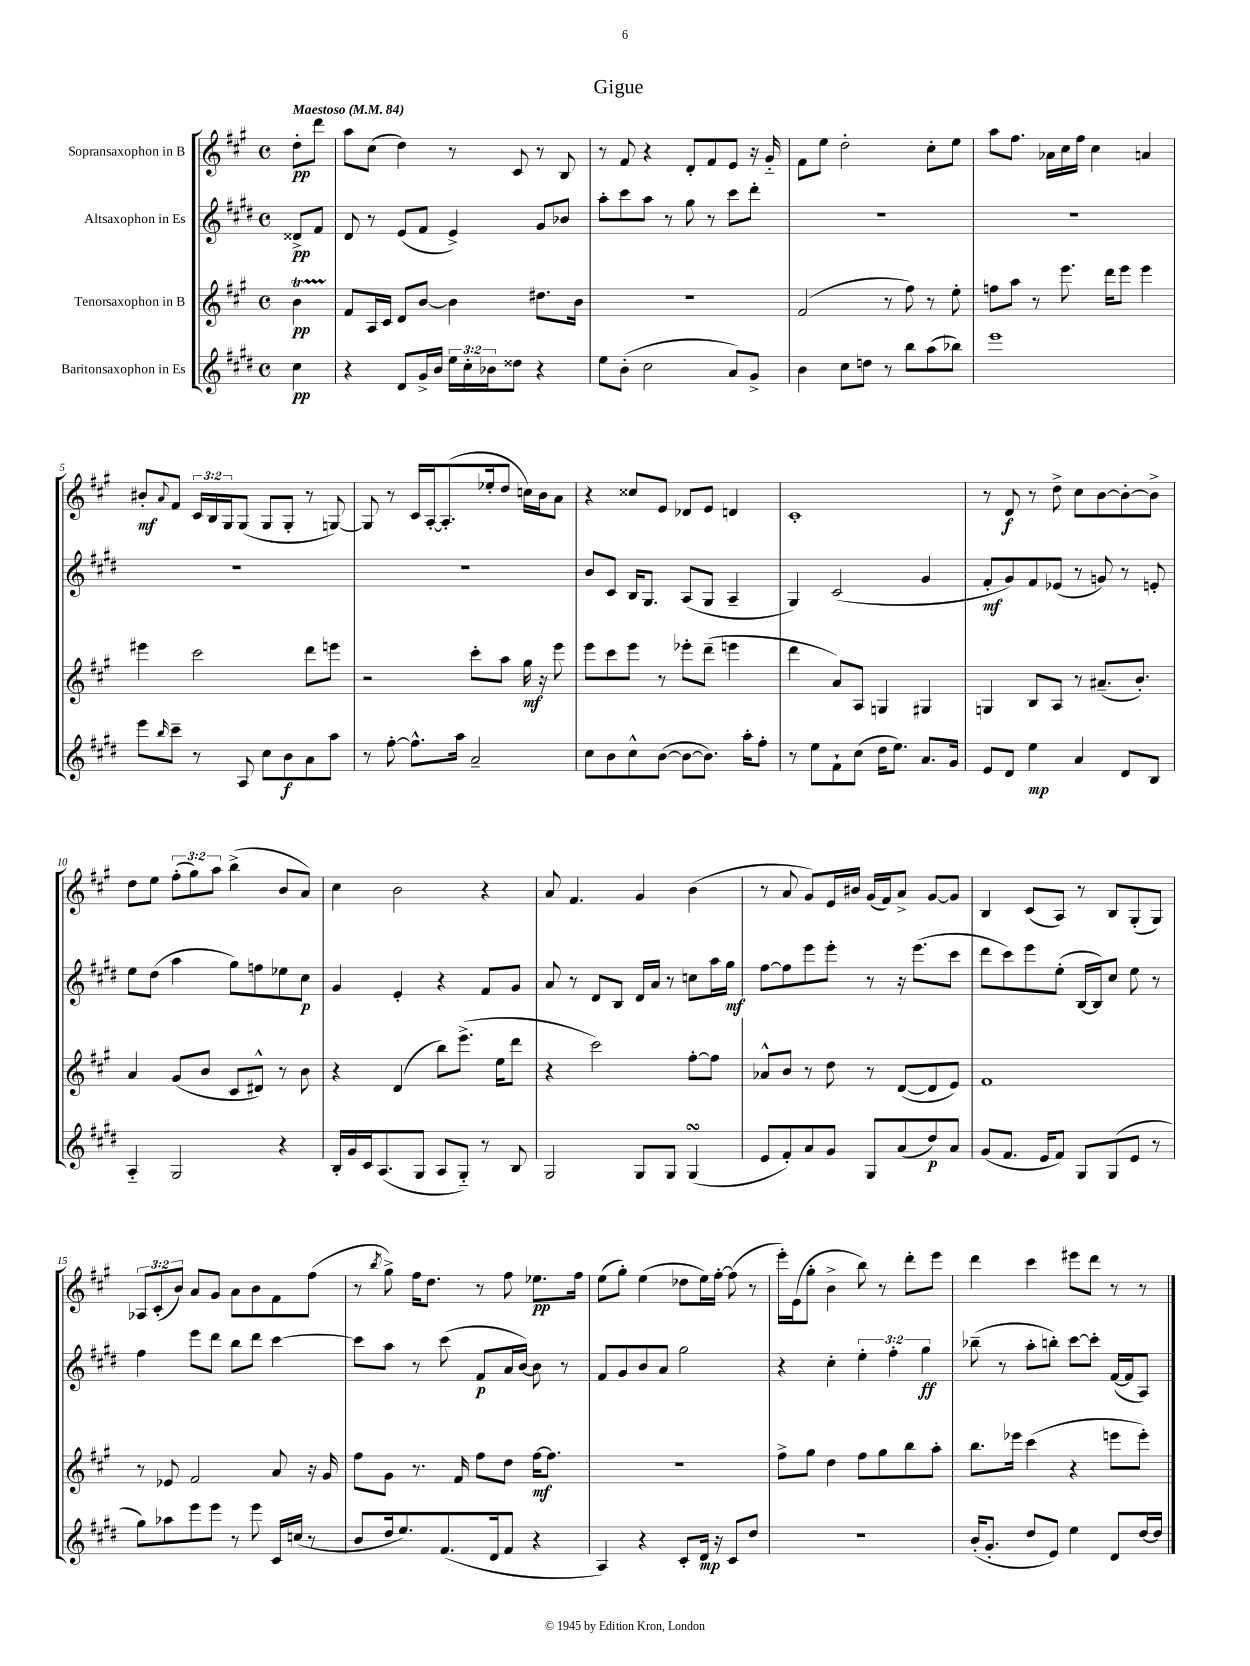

**kern	**dynam	**kern	**dynam	**kern	**dynam	**kern	**dynam
*part4	*part4	*part3	*part3	*part2	*part2	*part1	*part1
*staff4	*staff4	*staff3	*staff3	*staff2	*staff2	*staff1	*staff1
*I"Baritonsaxophon in Es	*	*I"Tenorsaxophon in B	*	*I"Altsaxophon in Es	*	*I"Sopransaxophon in B	*
*clefG2	*	*clefG2	*	*clefG2	*	*clefG2	*
*k[f#c#g#d#]	*	*k[f#c#g#]	*	*k[f#c#g#d#]	*	*k[f#c#g#]	*
*M4/4	*	*M4/4	*	*M4/4	*	*M4/4	*
*met(c)	*	*met(c)	*	*met(c)	*	*met(c)	*
*MM84	*	*MM84	*	*MM84	*	*MM84	*
=	=	=	=	=	=	=	=
!	!	!	!	!	!	!LO:TX:a:B:t=Maestoso	!
4cc#\	pp	4bT\	pp	8d##X^/L	pp	8dd'\L	pp
.	.	.	.	8f#/J	.	8ddd\J	.
=1	=1	=1	=1	=1	=1	=1	=1
4r	.	8f#/L	.	8d#/	.	8aa\L	.
.	.	16A/L	.	8r	.	(8cc#\J	.
.	.	16c#/JJ	.	.	.	.	.
8d#/L	.	8d/L	.	(8e/L	.	4dd\)	.
16g#^/L	.	[8b/J	.	8f#/J	.	.	.
16b/JJ	.	.	.	.	.	.	.
24ee\LL	.	4b\]	.	4e^/)	.	8r	.
24cc#'\	.	.	.	.	.	.	.
24b-X\J	.	.	.	.	.	.	.
8dd##X\J	.	.	.	.	.	8c#/	.
4r	.	8.dd#X\L	.	8g#/L	.	8r	.
.	.	.	.	8b-X/J	.	8B/	.
.	.	16b\Jk	.	.	.	.	.
=2	=2	=2	=2	=2	=2	=2	=2
8ee\L	.	1r	.	8aa'\L	.	8r	.
(8b'\J	.	.	.	8ccc#\	.	8f#/	.
2cc#\	.	.	.	8aa\J	.	4r	.
.	.	.	.	8r	.	.	.
.	.	.	.	8gg#\	.	8d'/L	.
.	.	.	.	8r	.	8f#/	.
8a/L)	.	.	.	8ccc#\L	.	8e/J	.
8g#^/J	.	.	.	8ddd#'\J	.	16r	.
.	.	.	.	.	.	16g#/	.
=3	=3	=3	=3	=3	=3	=3	=3
4b\	.	(2f#/	.	1r	.	8f#\L	.
.	.	.	.	.	.	8ee\J	.
8cc#\L	.	.	.	.	.	2dd'\	.
8ddn\J	.	.	.	.	.	.	.
8r	.	8r	.	.	.	.	.
8bb\L	.	8ff#\)	.	.	.	.	.
(8aa\	.	8r	.	.	.	8cc#'\L	.
8bb-X\J)	.	8ee'\	.	.	.	8ee\J	.
=4	=4	=4	=4	=4	=4	=4	=4
1eee	.	8ffn\L	.	1r	.	8aa\L	.
.	.	8aa\J	.	.	.	8.ff#\J	.
.	.	8r	.	.	.	.	.
.	.	.	.	.	.	16a-X\LL	.
.	.	8.eee\	.	.	.	16cc#\	.
.	.	.	.	.	.	16ff#\JJ	.
.	.	.	.	.	.	4cc#\	.
.	.	16ddd\KL	.	.	.	.	.
.	.	8eee\J	.	.	.	.	.
.	.	4eee\	.	.	.	4an/	.
!!LO:LB:g=z
=5	=5	=5	=5	=5	=5	=5	=5
8eee\L	.	4eee#X\	.	1r	.	8b#X'/L	mf
16qqbb/	.	.	.	.	.	8qqa/	.
8ccc#~\J	.	.	.	.	.	8f#/J	.
8r	.	2ccc#\	.	.	.	24c#/LL	.
.	.	.	.	.	.	24B/	.
.	.	.	.	.	.	24G#/J	.
8A/	.	.	.	.	.	(8G#/J	.
8cc#\L	.	.	.	.	.	8G#/L	.
8b\	f	.	.	.	.	8G#'/J	.
8a\	.	8ddd\L	.	.	.	8r	.
8aa\J	.	8eeen\J	.	.	.	[8Gn/)	.
=6	=6	=6	=6	=6	=6	=6	=6
8r	.	2r	.	1r	.	8G/]	.
[8ff#'\	.	.	.	.	.	8r	.
8.ff#^^\L]	.	.	.	.	.	16c#/LL	.
.	.	.	.	.	.	[16A'/J	.
.	.	.	.	.	.	(8.A'/]	.
16aa\Jk	.	.	.	.	.	.	.
2a~/	.	8ccc#'\L	.	.	.	.	.
.	.	.	.	.	.	16ee-X'/k	.
.	.	8aa\J	.	.	.	8dd/J	.
.	.	16gg#\	mf	.	.	16ccn\LL)	.
.	.	16r	.	.	.	16b\J	.
.	.	8eee\	.	.	.	8a\J	.
=7	=7	=7	=7	=7	=7	=7	=7
8cc#\L	.	8eee\L	.	8b/L	.	4r	.
8b\	.	8ccc#\	.	8c#/J	.	.	.
8cc#^^\	.	8eee\J	.	16B/KL	.	8cc##X/L	.
.	.	.	.	8.G#/J	.	.	.
([8b\J	.	8r	.	.	.	8e/J	.
8b\L_	.	8eee-X'\L	.	(8A/L	.	8d-X/L	.
8.b\J])	.	(8ddd~\J	.	8G#/J	.	8e/J	.
.	.	4eeen\	.	4A~/	.	4dn/	.
16aa'\KL	.	.	.	.	.	.	.
8ff#'\J	.	.	.	.	.	.	.
=8	=8	=8	=8	=8	=8	=8	=8
8r	.	4ddd\	.	4G#/)	.	1c#'	.
8ee\L	.	.	.	.	.	.	.
8f#`\	.	8a/L)	.	(2c#/	.	.	.
(8cc#\J	.	8A/J	.	.	.	.	.
16dd#\KL	.	4Gn/	.	.	.	.	.
8.ee\J)	.	.	.	.	.	.	.
8.a/L	.	4G#X/	.	4g#/	.	.	.
16g#/Jk	.	.	.	.	.	.	.
=9	=9	=9	=9	=9	=9	=9	=9
8e/L	.	4Gn/	.	8f#'/L	mf	8r	.
8d#/J	.	.	.	8g#/)	.	8d/	f
4ee\	mp	8B/L	.	8f#/	.	8r	.
.	.	8A/J	.	(8e-X/J	.	8dd^\	.
4a/	.	8r	.	8r	.	8cc#\L	.
.	.	(8.a#X~/L	.	8gn/)	.	[8b\	.
8d#/L	.	.	.	8r	.	8b'\_	.
.	.	8.b'/J)	.	.	.	.	.
8B/J	.	.	.	8en'/	.	8b^\J]	.
!!LO:LB:g=z
=10	=10	=10	=10	=10	=10	=10	=10
4A/	.	4a/	.	8ee\L	.	8dd\L	.
.	.	.	.	(8dd#\J	.	8ee\J	.
2G#/	.	(8g#/L	.	4aa\	.	(12ff#'\L	.
.	.	.	.	.	.	12gg#\)	.
.	.	8b/J	.	.	.	.	.
.	.	.	.	.	.	12aa\J	.
.	.	8c#/L	.	8gg#\L)	.	(4bb^\	.
.	.	8d#X^^/J)	.	8ffn\	.	.	.
4r	.	8r	.	8ee-X\	.	8b/L	.
.	.	8b\	.	8cc#\J	p	8a/J)	.
=11	=11	=11	=11	=11	=11	=11	=11
16B'/LL	.	4r	.	4g#/	.	4cc#\	.
16g#/	.	.	.	.	.	.	.
16c#/J	.	.	.	.	.	.	.
(8.A/	.	.	.	.	.	.	.
.	.	(4d/	.	4e'/	.	2b\	.
8G#/J	.	.	.	.	.	.	.
8A/L	.	8bb\L)	.	4r	.	.	.
8G#/J)	.	(8.eee^\J	.	.	.	.	.
8r	.	.	.	8f#/L	.	4r	.
.	.	16ee\KL	.	.	.	.	.
8B/	.	8ddd\J	.	8g#/J	.	.	.
=12	=12	=12	=12	=12	=12	=12	=12
2G#/	.	4r	.	8a/	.	8a/	.
.	.	.	.	8r	.	4.f#/	.
.	.	2ccc#\)	.	8d#/L	.	.	.
.	.	.	.	8B/J	.	.	.
8G#/L	.	.	.	16d#/LL	.	4g#/	.
.	.	.	.	16a/JJ	.	.	.
8G#/J	.	.	.	8r	.	.	.
(4G#sSsS/	.	[8ff#'\L	.	8ccn\L	.	(4b\	.
.	.	8ff#\J]	.	16aa\L	.	.	.
.	.	.	.	16gg#\JJ	mf	.	.
=13	=13	=13	=13	=13	=13	=13	=13
8e/L	.	8a-X^^/L	.	[8ff#\L	.	8r	.
8f#'/)	.	8b/J	.	8ff#\]	.	8a/	.
8a/	.	8r	.	8eee\	.	8g#/L)	.
8g#/J	.	8dd\	.	8eee'\J	.	16e/L	.
.	.	.	.	.	.	16b#X/JJ	.
8G#/L	.	8r	.	8r	.	(16g#/LL	.
.	.	.	.	.	.	16f#/J)	.
(8a/	.	([8d/L	.	16r	.	8a^/J	.
.	.	.	.	(8.eee\L	.	.	.
8dd#/)	p	8d/]	.	.	.	[8g#/L	.
8a/J	.	8e/J)	.	8ccc#\J	.	8g#/J]	.
=14	=14	=14	=14	=14	=14	=14	=14
(8g#/L	.	1f#	.	8ddd#\L	.	4B/	.
8.f#/J	.	.	.	8ccc#\)	.	.	.
.	.	.	.	8eee\	.	(8c#/L	.
16e/KL	.	.	.	.	.	.	.
8f#/J)	.	.	.	(8ee'\J	.	8A/J)	.
8G#/L	.	.	.	[16B/LL	.	8r	.
.	.	.	.	16B/J])	.	.	.
(8G#/	.	.	.	8cc#/J	.	8B/L	.
8e/J	.	.	.	8ee\	.	(8G#'/	.
8r	.	.	.	8r	.	8G#/J)	.
!!LO:LB:g=z
=15	=15	=15	=15	=15	=15	=15	=15
8gg#\L)	.	8r	.	4ff#\	.	12A-X/L	.
.	.	.	.	.	.	(12c#'/	.
8aa-X\	.	8e-X/	.	.	.	.	.
.	.	.	.	.	.	12b/J)	.
8eee\	.	2f#/	.	8eee\L	.	8a/L	.
8eee\J	.	.	.	8ddd#\J	.	8g#/J	.
8r	.	.	.	8bb\L	.	8a\L	.
8eee\	.	.	.	8ddd#\J	.	8b\	.
16c#/LL	.	8a/	.	[4ccc#\	.	8f#\	.
(16ccn/JJ	.	.	.	.	.	.	.
8r	.	16r	.	.	.	(8ff#\J	.
.	.	16g#/	.	.	.	.	.
=16	=16	=16	=16	=16	=16	=16	=16
8b/L	.	8ff#\L	.	8ccc#\L]	.	8r	.
.	.	.	.	.	.	8qbb/	.
16dd#/k	.	8g#\J	.	8aa\J	.	8gg#^\)	.
8.ee/)	.	.	.	.	.	.	.
.	.	8.r	.	8r	.	16ff#\KL	.
.	.	.	.	.	.	8.dd\J	.
(8.f#/	.	.	.	(8ccc#\	.	.	.
.	.	16f#/	.	.	.	.	.
.	.	8ff#\L	.	8f#/L	p	8r	.
16d#/k	.	.	.	.	.	.	.
8f#/J	.	8dd\J	.	16a/L	.	8ff#\	.
.	.	.	.	[16b/JJ)	.	.	.
4r	.	[16ff#\KL	mf	8b\]	.	8.ee-X\L	pp
.	.	8.ff#\J]	.	.	.	.	.
.	.	.	.	8r	.	.	.
.	.	.	.	.	.	16ff#\Jk	.
=17	=17	=17	=17	=17	=17	=17	=17
4A/)	.	1r	.	8f#/L	.	(8ee\L	.
.	.	.	.	8g#/	.	8gg#'\J)	.
4r	.	.	.	8b/	.	(4ee\	.
.	.	.	.	8a/J	.	.	.
8c#'/L	.	.	.	2gg#\	.	8dd-X\L	.
16d#/Jk	mp	.	.	.	.	16ee\L)	.
16r	.	.	.	.	.	[16ff#'\JJ	.
8c#/L	.	.	.	.	.	(8ff#\]	.
8dd#/J	.	.	.	.	.	8r	.
=18	=18	=18	=18	=18	=18	=18	=18
1r	.	8ff#^\L	.	4r	.	16eee'\LL)	.
.	.	.	.	.	.	(16e\J	.
.	.	8gg#\J	.	.	.	8gg#'\J	.
.	.	4dd\	.	4cc#'\	.	4b^\	.
.	.	8ff#\L	.	6ee'\	.	8bb\)	.
.	.	8gg#\	.	.	.	8r	.
.	.	.	.	6ff#'\	.	.	.
.	.	8bb\	.	.	.	8ddd'\L	.
.	.	.	.	6gg#\	ff	.	.
.	.	8aa'\J	.	.	.	8eee\J	.
=19	=19	=19	=19	=19	=19	=19	=19
(16b'/KL	.	8.bb\L	.	(8bb-X~\	.	4ddd\	.
8.g#'/J	.	.	.	.	.	.	.
.	.	.	.	8r	.	.	.
.	.	16eee-X\Jk	.	.	.	.	.
8dd#/L	.	(4ccc#\	.	8aa'\L	.	4ccc#\	.
8e/J)	.	.	.	8bbn'\J)	.	.	.
4ee\	.	4r	.	[8ccc#\L	.	8eee#X\L	.
.	.	.	.	8ccc#'\J]	.	8ddd\J	.
8d#/L	.	8eeen\L	.	([16f#/LL	.	8r	.
.	.	.	.	16f#/J]	.	.	.
[16dd#/L	.	8eee'\J)	.	8A/J)	.	8r	.
16dd#/JJ]	.	.	.	.	.	.	.
==	==	==	==	==	==	==	==
*-	*-	*-	*-	*-	*-	*-	*-
